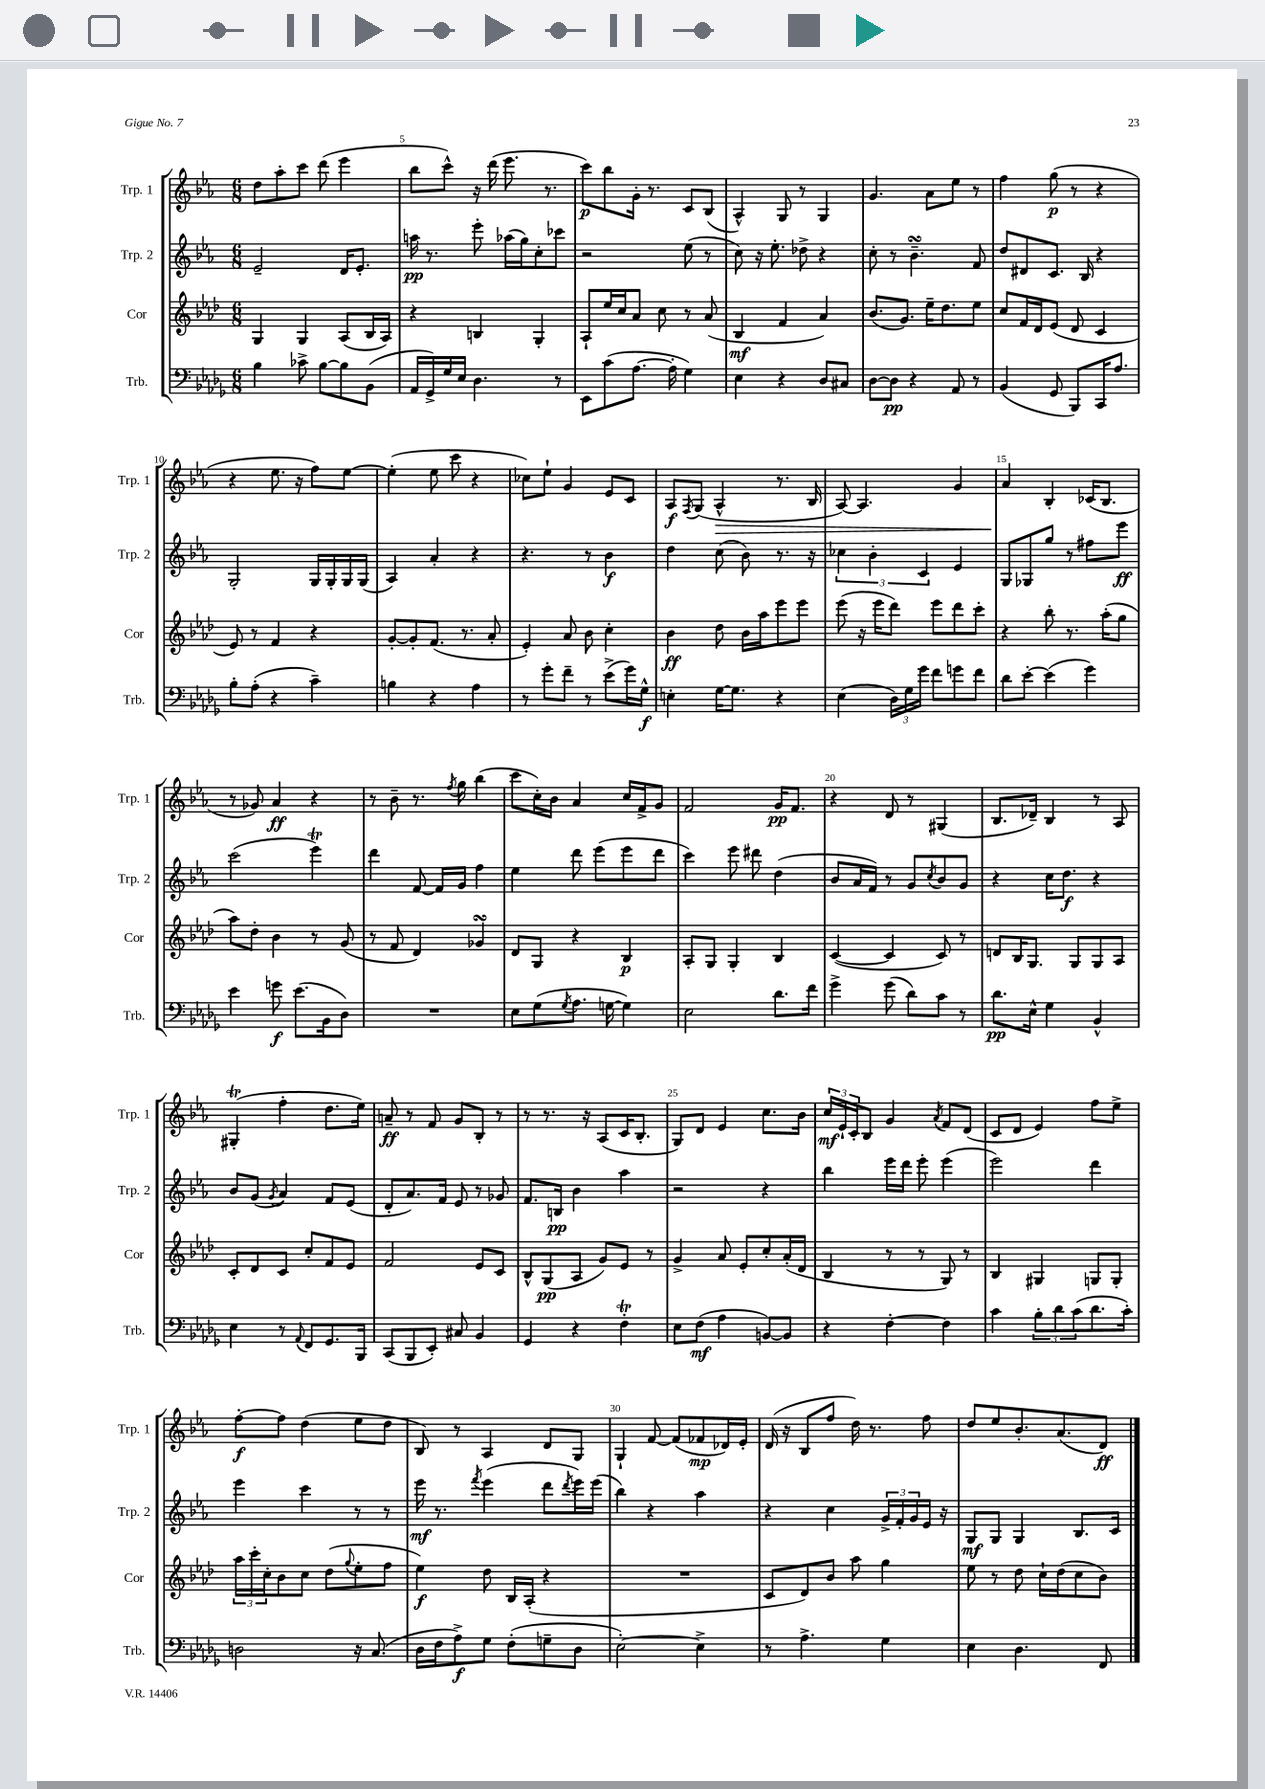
<<
\new StaffGroup <<
\new Staff = "s0" \with { instrumentName = "Trp. 1" shortInstrumentName = "Trp. 1" } {
    \clef treble \key ees \major \numericTimeSignature \time 6/8
    d''8 aes''8-. c'''8 d'''8( ees'''4 |
    bes''8 c'''8-^) r16 d'''16( ees'''8. r8. |
    c'''8\p) bes''8 g'16-. r8. c'8 bes8( |
    aes4-^) g8 r8 g4 |
    g'4. aes'8 ees''8 r8 |
    f''4 g''8\p( r8 r4 |
    r4 ees''8. r16 f''8) ees''8~ |
    ees''4-.( ees''8 c'''8 r4 |
    ces''8) ees''8-! g'4 ees'8 c'8 |
    aes8\f \acciaccatura { f8 } g8( aes4-^\> r8. bes16 |
    aes8~) aes4. g'4 |
    aes'4\! bes4-. ces'16( bes8. |
    r8 ges'8) aes'4\ff r4 |
    r8 bes'8-- r8. \acciaccatura { f''8 } g''16 bes''4( |
    c'''8 c''16-.) bes'16 aes'4 c''16 f'16-> g'8 |
    f'2 g'16\pp f'8. |
    r4 d'8 r8 gis4( |
    bes8. des'16--) bes4 r8 aes8 |
    gis4-.\trill( f''4-. d''8. ees''16) |
    a'8--\ff r8 f'8 g'8 bes8-. r8 |
    r8 r8. r16 aes8( c'16 bes8.-. |
    g8) d'8 ees'4 c''8. bes'16 |
    \tuplet 3/2 { c''16\mf ees'16-! c'16-. } bes8 g'4 \acciaccatura { aes'8 } f'8 d'8( |
    c'8 d'8 ees'4) f''8 ees''8-> |
    f''8~-.\f f''8 d''4( ees''8 d''8 |
    bes8) r8 aes4 d'8 g8 |
    g4-! f'8~ f'8( fes'8\mp des'16) ees'16-. |
    d'16( r16 bes8 f''8 d''16) r8. f''8 |
    d''8 ees''8 bes'8.-. aes'8.( d'8\ff) \bar "|." |
}
\new Staff = "s1" \with { instrumentName = "Trp. 2" shortInstrumentName = "Trp. 2" } {
    \clef treble \key ees \major \numericTimeSignature \time 6/8
    ees'2-- d'16 ees'8.-. |
    a''16\pp r8. ees'''8-. aes''16( g''16) c''8-. ces'''8 |
    r2 ees''8( r8 |
    c''8) r16 ees''8.-. des''8-> r4 |
    c''8-. r8 bes'4.--\turn f'8 |
    d''8 dis'8 c'8. bes16 r4 |
    g2-. g16 g16-. g16 g16( |
    aes4) aes'4-. r4 |
    r4. r8 bes'4\f |
    d''4 c''8( bes'8) r8. r16 |
    \tuplet 3/2 { ces''4 bes'4-. c'4 } ees'4 |
    g8 ges8 g''8 r8 fis''8 ees'''8\ff |
    c'''2( ees'''4\trill) |
    d'''4 f'8~ f'16 g'16 f''4 |
    ees''4 d'''8 ees'''8( ees'''8 d'''8 |
    c'''4) ees'''8 dis'''8 d''4( |
    bes'8 aes'16 f'16) r8 g'8 \acciaccatura { c''8 } bes'8 g'8 |
    r4 c''16 d''8.\f r4 |
    bes'8 g'8( \acciaccatura { g'8 } aes'4) f'8 ees'8( |
    d'8-. aes'8.) f'16 ees'8 r8 ges'8 |
    f'8. b16\pp bes'4 aes''4 |
    r2 r4 |
    bes''4 ees'''16 d'''16 ees'''8-. ees'''4( |
    ees'''2) d'''4 |
    ees'''4 c'''4 r8 r8 |
    ees'''16\mf r8. \acciaccatura { f'''8 } ees'''4( d'''8 \acciaccatura { d'''8 } ees'''16) ees'''16( |
    bes''4) r4 aes''4 |
    r4 c''4 \tuplet 3/2 { g'16-> f'16-. g'16 } ees'16 r16 |
    g8\mf g8 g4 bes8. c'16 \bar "|." |
}
\new Staff = "s2" \with { instrumentName = "Cor" shortInstrumentName = "Cor" } {
    \clef treble \key aes \major \numericTimeSignature \time 6/8
    g4 g4 aes8( bes16 aes16) |
    r4 b4 g4-. |
    aes8-! ees''16 c''16 aes'8 c''8 r8 aes'8( |
    bes4\mf f'4 aes'4) |
    bes'8.( g'8.) ees''16-- des''8. ees''8 |
    c''8 f'16 des'16 ees'8( des'8 c'4 |
    ees'8) r8 f'4 r4 |
    g'8~-. g'8-. f'8.( r8. aes'8-. |
    ees'4-.) aes'8 bes'8 c''4-. |
    bes'4\ff des''8 bes'16 aes''16 ees'''8 ees'''8 |
    ees'''8( r16 ees'''16 des'''8) ees'''8 des'''8 c'''8-. |
    r4 bes''8-. r8. aes''16-.( g''8 |
    aes''8) des''8-. bes'4 r8 g'8( |
    r8 f'8 des'4) ges'4\turn |
    des'8 g8 r4 bes4\p |
    aes8-. g8 g4-. bes4 |
    c'4~( c'4 c'8) r8 |
    d'8 bes16 g8. g8 g8 aes8 |
    c'8-. des'8 c'8 c''8-. f'8 ees'8 |
    f'2 ees'8 c'8 |
    bes8-^ g8\pp( aes8 g'8) ees'8 r8 |
    g'4-> aes'8 ees'8-. c''8-. aes'16-.( des'16 |
    bes4 r8 r8 g8) r8 |
    bes4 gis4 g8 g8-. |
    \tuplet 3/2 { aes''16 c'''16-. c''16-. } bes'8 c''8 des''8( \appoggiatura { g''8 } ees''8-. f''8 |
    ees''4\f) des''8 bes16 aes16-.( r4 |
    R2. |
    c'8 des'8) bes'8 aes''8 g''4 |
    ees''8 r8 des''8 c''16-! des''16( c''8 bes'8) \bar "|." |
}
\new Staff = "s3" \with { instrumentName = "Trb." shortInstrumentName = "Trb." } {
    \clef bass \key des \major \numericTimeSignature \time 6/8
    bes4 ces'8-> bes8~ bes8 bes,8( |
    aes,16 ges,16->) ges16 ees16 des4. r8 |
    ees,8 c'8( aes8.~ aes16-. ges4) |
    ees4 r4 des8 cis8 |
    des8~ des8\pp r4 aes,8 r8 |
    bes,4( ges,8 bes,,8) c,16 aes8. |
    bes8-. aes8-.( r4 c'4--) |
    b4 r4 aes4 |
    r8 ges'8-. f'8-- r8 ees'8->( ges'16) ges16-^\f |
    e4-. ges16~ ges8. r4 |
    ees4( \tuplet 3/2 { des16) ges16 ges'16 } f'8 g'8 f'8 |
    des'8 ees'8~-. ees'4( ges'4) |
    ees'4 g'8\f ees'8.( bes,16 des8) |
    R2. |
    ees8 ges8( \acciaccatura { ges8 } aes8. g16~ g4) |
    ees2 des'8. f'16 |
    ges'4-> ges'8( des'8) c'8 r8 |
    des'8.\pp ees16-^ ges4 bes,4-^ |
    ees4 r8 \appoggiatura { aes,8 } f,8 ges,8. bes,,16 |
    c,8( bes,,8 ees,8-.) cis8 bes,4 |
    ges,4 r4 f4-.\trill |
    ees8 f8\mf( aes4 b,8~) b,8 |
    r4 f4~-. f4 |
    c'4 \tuplet 3/2 { bes8-. des'8 c'8( } des'8. c'16-.) |
    d2 r16 c8.( |
    des16 f16 aes8->\f) ges8 f8-.( g8-- des8 |
    ees2~-.) ees4-> |
    r8 aes4.-> ges4 |
    ees4 des4. f,8 \bar "|." |
}
>>
>>
\layout { \context { \Score currentBarNumber = #4 \override BarNumber.break-visibility = ##(#f #t #t) barNumberVisibility = #(every-nth-bar-number-visible 5) } }
